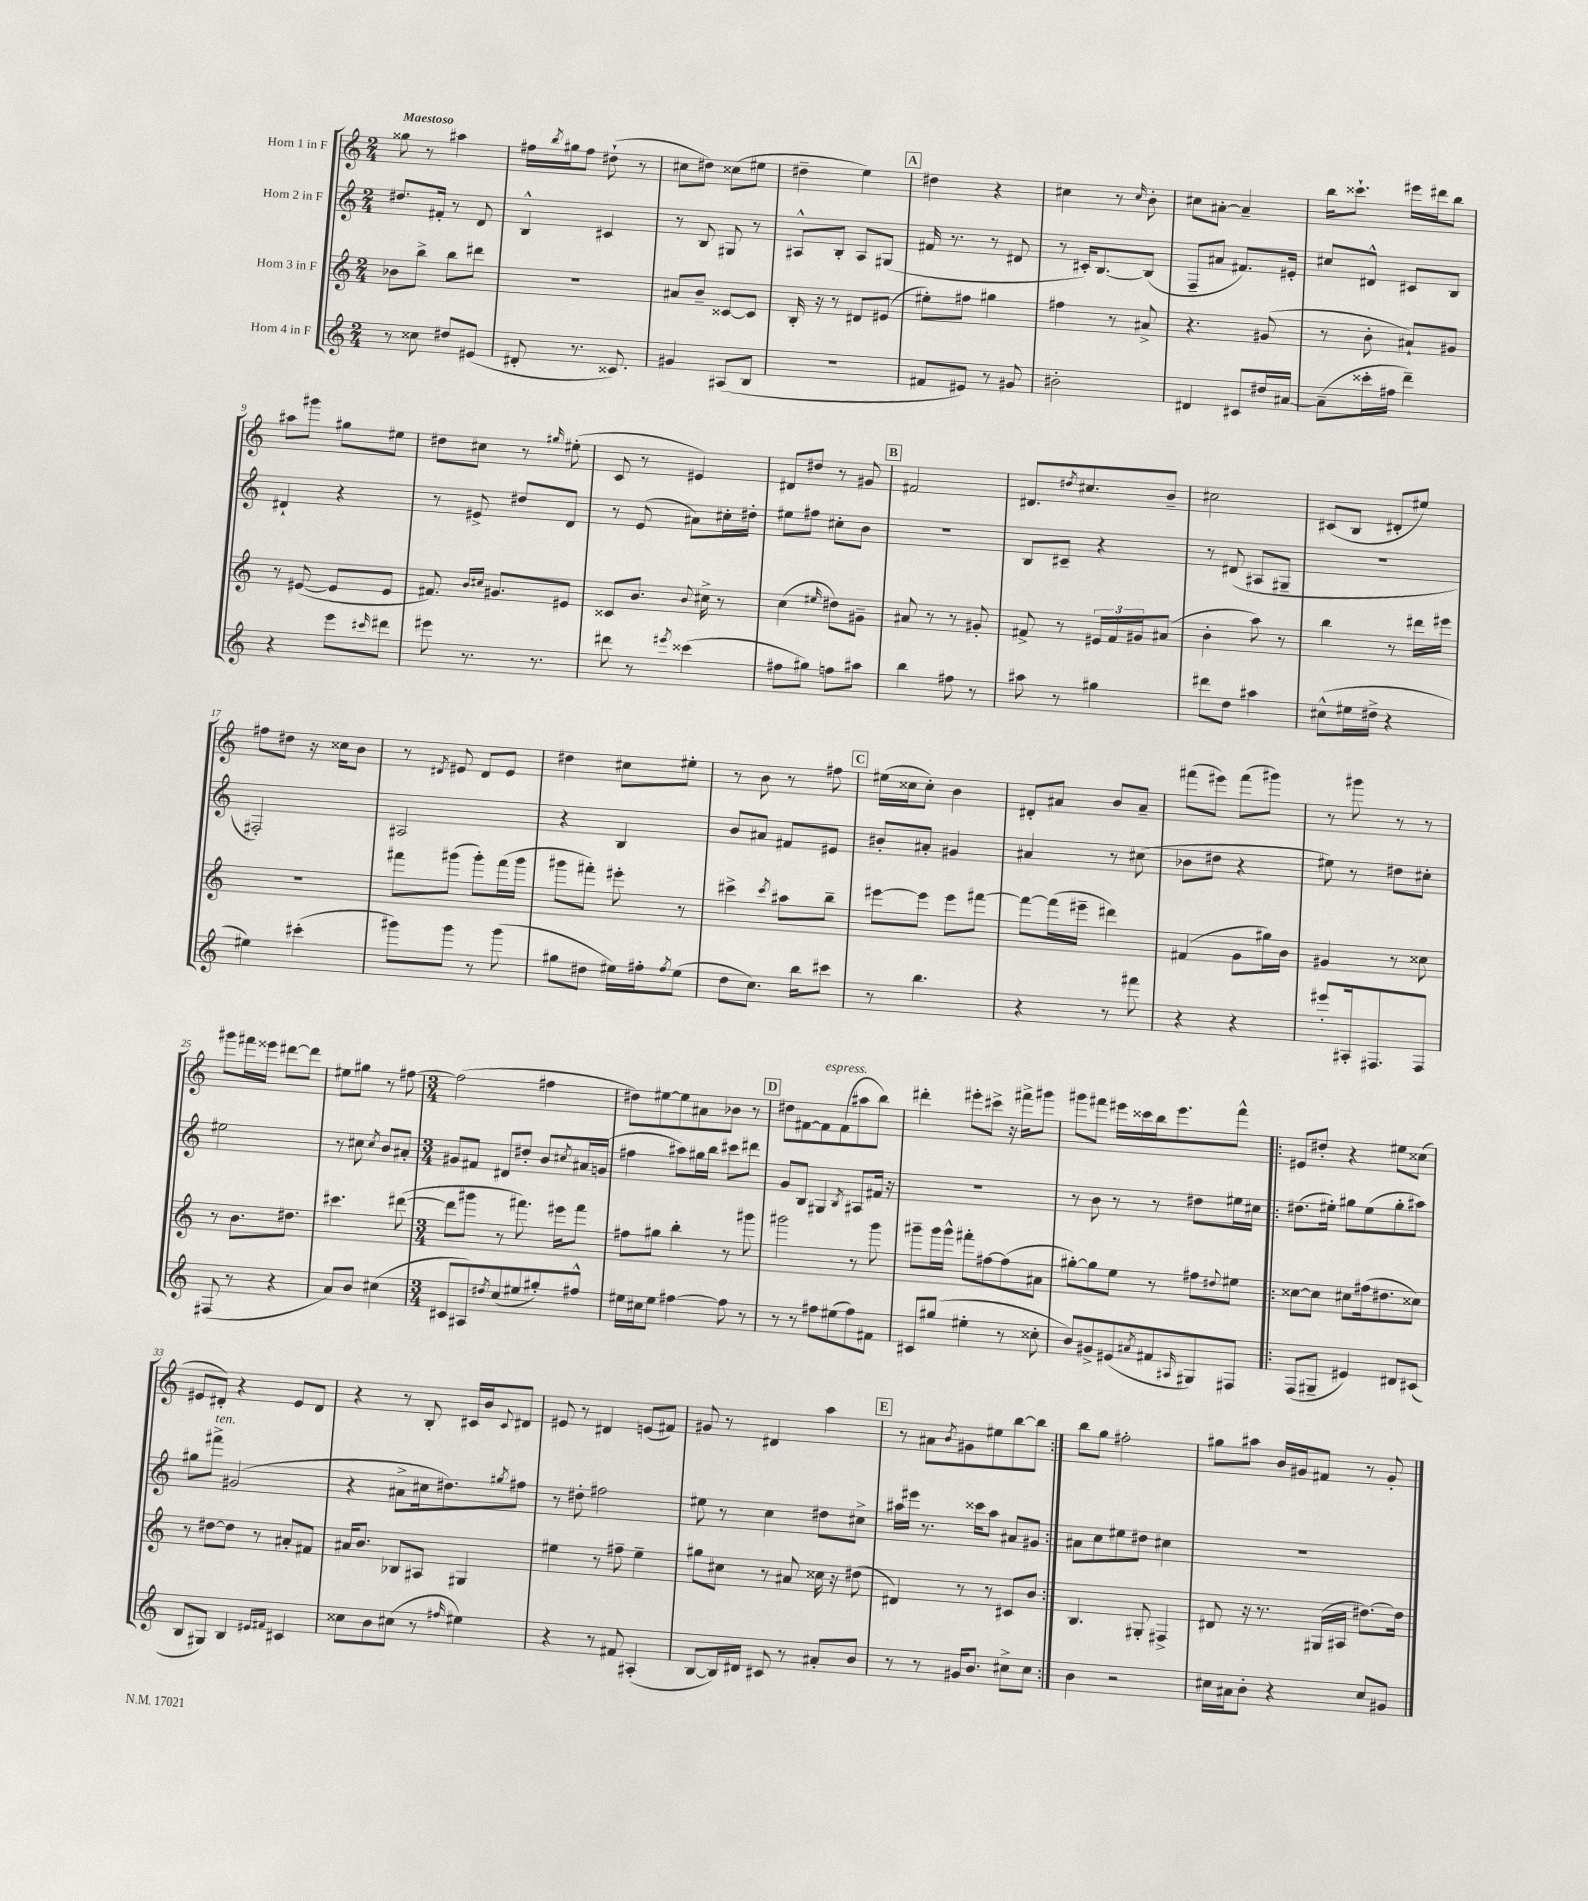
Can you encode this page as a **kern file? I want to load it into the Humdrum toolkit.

**kern	**kern	**kern	**kern
*part4	*part3	*part2	*part1
*staff4	*staff3	*staff2	*staff1
*I"Horn 4 in F	*I"Horn 3 in F	*I"Horn 2 in F	*I"Horn 1 in F
*clefG2	*clefG2	*clefG2	*clefG2
*k[]	*k[]	*k[]	*k[]
*M2/4	*M2/4	*M2/4	*M2/4
=1	=1	=1	=1
!	!	!	!LO:TX:a:B:t=Maestoso
8r	8b-X\L	8.dd#X/L	8gg##X\
8cc##X\	8bb^\J	.	8r
.	.	16f#X'/Jk	.
8dd#X/L	8bb\L	8r	4aa#X\
(8e#X/J	8ddd#X\J	8d/	.
=2	=2	=2	=2
8d#X'/	2r	4B^^/	16ff#X\LL
.	.	.	8qbb/
.	.	.	16gg#X\J
8.r	.	.	8ff#\J
.	.	4c#X/	(8dd#X`\
8.c##X/)	.	.	.
.	.	.	8r
=3	=3	=3	=3
4g#X/	8a#X/L	8r	8cc#X\L
.	8b~/J	8B/	8dd#X\J)
(8A#X/L	[8c##X/L	8G#X/	(8cc##X\L
8B/J	8c##/J]	8r	8ee#X\J
=4	=4	=4	=4
2r	16B'/	8A#X^^/L	4dd#X~\
.	16r	.	.
.	8r	8B'/J	.
.	8d#X/L	8A#/L	4ee\)
.	(8e#X/J	(8G#X/J	.
!!LO:REH:place=s1:t=A
=5	=5	=5	=5
8f#X/L	8ee#X'\L)	16f#X/	4dd#X\
.	.	8.r	.
8e#X/J)	8ff#X\J	.	.
8r	4gg#X\	8r	4r
8g#X/	.	8d#X/	.
=6	=6	=6	=6
2b#X'\	4ff#X\	8r	4cc#X\
.	.	16c#X'/KL)	.
.	.	[8.B/	.
.	8r	.	8r
.	.	.	16qqcc#/
.	8a#X^/	(8B/J]	8b'\
=7	=7	=7	=7
4d#X/	4.r	8F~/L	8cc#X\L
.	.	8a#X/J	[8a#X'\J
8c#X/L	.	8.f#X/L)	4a#~/]
16dd#X/L	(8g#X/	.	.
[16a#X/JJ	.	16e#X'/Jk	.
=8	=8	=8	=8
(8a#~\L]	8r	8cc#X/L	16bb\KL
.	.	.	8.ccc##X`\J
16ccc##X'\L	8b'\	8d#X^^/J	.
16ff#X\JJ	.	.	.
4ddd~\)	8a#X`/L)	8c#X/L	16eee#X\LL
.	.	.	16ddd#X\J
.	8g#X/J	8B/J	8bb\J
!!LO:LB:g=z
=9	=9	=9	=9
4r	8r	4d#X`/	8aa#X\L
.	([8e#X/	.	8ggg#X\J
8eee\L	8e#/L]	4r	8gg#X\L
16qqccc#X/	.	.	.
8ddd#X\J	8e#/J	.	8ee#X\J
=10	=10	=10	=10
8eee#X\	8.f#X/)	8r	8dd#X\L
8.r	.	8e#X^/	8cc#X\J
.	16qqb/LL	.	.
.	16qqcc#X/JJ	.	.
.	8.g#X/L	.	.
.	.	8dd#X/L	8r
8.r	.	.	.
.	.	.	16qqgg#X/
.	8e#X/J	8d/J	(8ee#X'\
=11	=11	=11	=11
8ddd#X\	8c##X/L	8r	8c/
8r	8.b/J	(8e/	8r
8qeee#X/	.	.	.
(4ccc##X\	.	8a#X\L)	4e#X/)
.	8qqb/	.	.
.	16cc#X^\	.	.
.	8r	16cc#X'\L	.
.	.	16dd#X'\JJ	.
=12	=12	=12	=12
8ff#X\L	(4cc\	8ee#X\L	8d#X/L
8gg#X\J)	.	8ff#X\J	8dd#X/J
.	16qqee#X/	.	.
8ffn\L	8dd#X\L)	8cc#X'\L	8r
8aa#X\J	8g#X~\J	8b\J	8g#X/
!!LO:REH:place=s1:t=B
=13	=13	=13	=13
4bb\	8a#X/	2r	2f#X/
.	8r	.	.
8ff#X\	8r	.	.
8r	8g#X'/	.	.
=14	=14	=14	=14
8aa#X\	8f#X^/	8B/L	8.d#X/L
8r	8r	8c#X~/J	.
.	.	.	8qdd#X/
.	.	.	8.cc#X/
4gg#X\	24e#X/LL	4r	.
.	24f#/	.	.
.	24g#X/J	.	.
.	(8a#X/J	.	8b~/J
=15	=15	=15	=15
8ddd#X\L	4b'\	8r	2cc#X\
8dd\J	.	(8d#X/	.
4aa#X\	8aa\)	8A#X/L	.
.	8r	8G#X~/J	.
=16	=16	=16	=16
(8cc#X^^\L	4bb\	2r	(8c#X/L
16ee#X\L	.	.	8B/J
16dd#X^\JJ	.	.	.
4r	8r	.	8d#X'/L
.	16ddd#X\LL	.	8ee#X/J)
.	16eee#X\JJ	.	.
!!LO:LB:g=z
=17	=17	=17	=17
4ee#X\)	2r	2F#X'/)	8ff#X\L
.	.	.	8dd#X\J
(4ccc#X'\	.	.	16r
.	.	.	16cc##X\KL
.	.	.	8b\J
=18	=18	=18	=18
8ggg#X\L)	8fff#X\L	2A#X/	8r
.	.	.	8qd#X/
8ggg#\J	(8ggg#X\J	.	8e#X/
8r	8ggg#'\L)	.	8d#/L
(8ggg#\	(16fff#\L	.	8e#/J
.	16ggg#\JJ	.	.
=19	=19	=19	=19
8gg#X\L	8ggg#X\L	4r	4dd#X\
8dd#X\J	8fff#X'\J)	.	.
16ee#X\LL)	8eee#X'\	4B/	8cc#X\L
16ff#X'\J	.	.	.
8qff#/	.	.	.
(8ee#\J	8r	.	8ee#X'\J
=20	=20	=20	=20
8dd\L	4ccc#X^\	8b/L	8r
8.cc\J)	.	8a#X/J	8b\
.	8qccc#/	.	.
.	8aa#X\L	8f#X/L	8r
16bb\KL	.	.	.
8ccc#X\J	8bb~\J	8e#X/J	8ff#X\
!!LO:REH:place=s1:t=C
=21	=21	=21	=21
8r	[8eee#X\L	8b#X'/L	(16ee#X\LL
.	.	.	16cc##X\J
4.bb\	8eee#\J]	8a#X'/J	8cc##'\J)
.	8eee#\L	4g#X/	4b\
.	[8fff#X\J	.	.
=22	=22	=22	=22
4r	8fff#\L_	4a#X/	8d#X'/L
.	(16fff#\L]	.	8a#X/J
.	16eee#X~\JJ	.	.
8r	4ddd#X\)	8r	8b/L
8fff#X\	.	(8cc#X\	8a#~/J
=23	=23	=23	=23
4r	(4f#X/	8b-X\L	(8fff#X\L
.	.	8dd#X\J	8eee#X\J)
4r	8g\L	4r	(8fff#\L
.	16gg#X\L)	.	8ggg#X\J)
.	16b\JJ	.	.
=24	=24	=24	=24
8eee#X'/L	4g#X/	8ee#X\)	8r
16A#X'/k	.	8r	8ggg#X\
8.F#X/	.	.	.
.	8r	8dd#X\L	8r
8F#/J	8cc##X\	8cc#X'\J	8r
!!LO:LB:g=z
=25	=25	=25	=25
(8F#X/	8r	2ee#X\	8ggg#X\L
8r	8.b\L	.	16fff#X\L
.	.	.	16eee##X\JJ
4r	.	.	[8ddd#X\L
.	8.dd#X\J	.	.
.	.	.	8ddd#\J]
=26	=26	=26	=26
8a/L)	4.ccc#X\	8r	8ee#X\L
8b/J	.	8cc#X\	8gg#X\J
.	.	8qcc#/	.
(4cc#X\	.	8b/L	8r
.	([8ddd#X\	8a#X'/J	[8ff#X\
=27	=27	=27	=27
*M3/4	*M3/4	*M3/4	*M3/4
8c#X/L	8ddd#\L]	8g#X/L	(2ff#\]
8A#X/)	8ggg#X\J	8f#X/J	.
8qdd#X/	.	.	.
(8cc/	8r	8d#X/L	.
8ee#X/	8.fff#X\)	8dd#X'/J	.
8gg#X'/)	.	8b/L	4ff#X\
.	16eee#X\KL	.	.
.	.	8qcc#X/	.
8ff#X^^/J	8fff#\J	16a#X/L	.
.	.	(16gn/JJ	.
=28	=28	=28	=28
16ee#X\LL	8ff#X\L	4ff#X\	8dd#X\L)
16cc#X\J	.	.	.
8ee#\J	8gg#X\J	.	[8ee#X\
[4ff#X\	4bb'\	8aa#X\L)	8ee#\]
.	.	16gg#X\L	8a#X\
.	.	16bb\JJ	.
8ff#\]	8r	8ccc#X\L	8b-X\J
8r	8ggg#X\	8ddd#X\J	8r
!!LO:REH:place=s1:t=D
=29	=29	=29	=29
8r	2ggg#X\	8g/L	8dd#X\L
8r	.	8B/J	[8f#X\
!	!	!	!LO:TX:a:i:t=espress.
8ff#X\L	.	4G#X/	8f#\]
(8ee#X\	.	.	(8f#\
.	.	8qB/	.
8ff#\)	8r	8A#X/L	8aa#X\
8f#X\J	8ggg#\	16f#X/Jk	8bb\J)
.	.	16r	.
=30	=30	=30	=30
8c#X/L	8ggg#X~\L	2.r	4ddd#X'\
(8gg#X/J	16ggg#\L	.	.
.	16ggg#^^\JJ	.	.
4ee#X'\	8fff#X'\L	.	8eee#X'\L
.	[8ff#X\	.	8ccc#X^\J
8r	(8ff#\]	.	16r
.	.	.	16fff#X^\KL
8cc##X'\	8a#X\J	.	8ggg#X\J
=31	=31	=31	=31
8b/L)	[8gg#X'\L)	8r	8ggg#X\L
8g#X^/	8gg#\]	8b\	8fff#X\J
(8e#X/	8ee\J	8r	16eee#X\LL
.	.	.	16ccc##X\
8qa#X/	.	.	.
8f#X/	8r	8r	16bb\J
.	.	.	8.eee#\
16qqA#X/	.	.	.
8G#X/)	8ff#X\L	8dd#X\L	.
.	8qqdd#X/	.	.
8F#X/J	8ee#X\J	16ee#X\L	8fff#^^\J
.	.	16cc#X\JJ	.
=32!|:	=32!|:	=32!|:	=32!|:
(8F/L	[8cc##X\L	(8.dd#X\L	8e#X/L
8G#X~/J	8cc##\J]	.	8dd#X'/J
.	.	16ee#X'\Jk)	.
4e#X/)	8cc#X\L	8gg#X\L	4r
.	(16ff#X\k	(8ee#\	.
.	8.dd#X\	.	.
8d#X/L	.	8gg#'\	8ee#X\L
(8c#X/J	8cc##X\J)	8aa#X\J)	(8cc##X\J
!!LO:LB:g=z
=33	=33	=33	=33
8B/L	8r	8gg#X\L	8e#X/L
!	!	!LO:TX:a:i:t=ten.	!
8G#X/J)	[8dd#X\L	8fff#X^\J	8d#X'/J)
4B/	8dd#\J]	(2g#X/	4r
.	8r	.	.
16qqe#X/LL	.	.	.
16qqf#X/JJ	.	.	.
4c#X/	8a#X'/L	.	8e#/L
.	8f#X/J	.	8d#/J
=34	=34	=34	=34
8cc##X\L	16a#X/KL	4r	4r
.	8.b/J	.	.
8b\	.	.	.
(8cc#X\J	8B-X/L	8a#X^\L	8r
8r	8A#X/J	16cc#X\k	8B'/
.	.	8.dd#X\)	.
16qqff#X/	.	.	.
4ee#X\)	4G#X/	.	16c#X/LL
.	.	.	16b/J
.	.	8qgg#X/	8qqc#/
.	.	8ff#X\J	8d#X/J
=35	=35	=35	=35
4r	4ee#X\	8r	8e#X/
.	.	8dd#X'\	8r
8r	8r	2ff#X\	4d#X/
8f#X/	8ff#X~\	.	.
(4A#X'/	4ee#~\	.	(8en/L
.	.	.	8f#X/J)
=36	=36	=36	=36
[8B/L	8gg#X\L	8ee#X\	8g#X/
16B/L])	8cc#X\J	8r	8r
16d#X/JJ	.	.	.
8c#X/	8r	4cc\	4d#X/
8r	8a#X/	.	.
8a#X'/L	16cc##X\	8dd#X\L	4aa\
.	16r	.	.
8b/J	(8dd#X\	8cc#X^\J	.
!!LO:REH:place=s1:t=E
=37	=37	=37	=37
8r	4d#X/)	16aa#X\LL	8r
.	.	16eee#X\JJ	.
8r	.	8.r	8a#X\L
.	.	.	8qb/
16g#X/KL	8r	.	8g#X\
8.b/J	.	16ccc##X\KL	.
.	8r	8aa#\J	8ee#X\
8cc#X^\L	8c#X/L	8a#X/L	[8bb\
8cc#\J	8b/J	8g#X/J	8bb\J]
=38:|!	=38:|!	=38:|!	=38:|!
4b\	4.B/	8a#X\L	8bb\L
.	.	8cc\	8gg\J
2r	.	8ee#X\	2ff#X'\
.	8G#X'/	8dd#X\J	.
.	4F#X^/	4cc#X\	.
=39	=39	=39	=39
16cc#X\LL	8d#X/	2.r	8gg#X\L
16a#X\J	.	.	.
8b'\J	16r	.	8aa#X\J
.	8.r	.	.
4r	.	.	16b/LL
.	.	.	16g#X/J
.	(16G#X/LL	.	8f#X/J
.	16A#X/JJ	.	.
8cc#/L	[8.dd#X\L)	.	8r
8g#X/J	.	.	8g#'/
.	16dd#\Jk]	.	.
==	==	==	==
*-	*-	*-	*-
